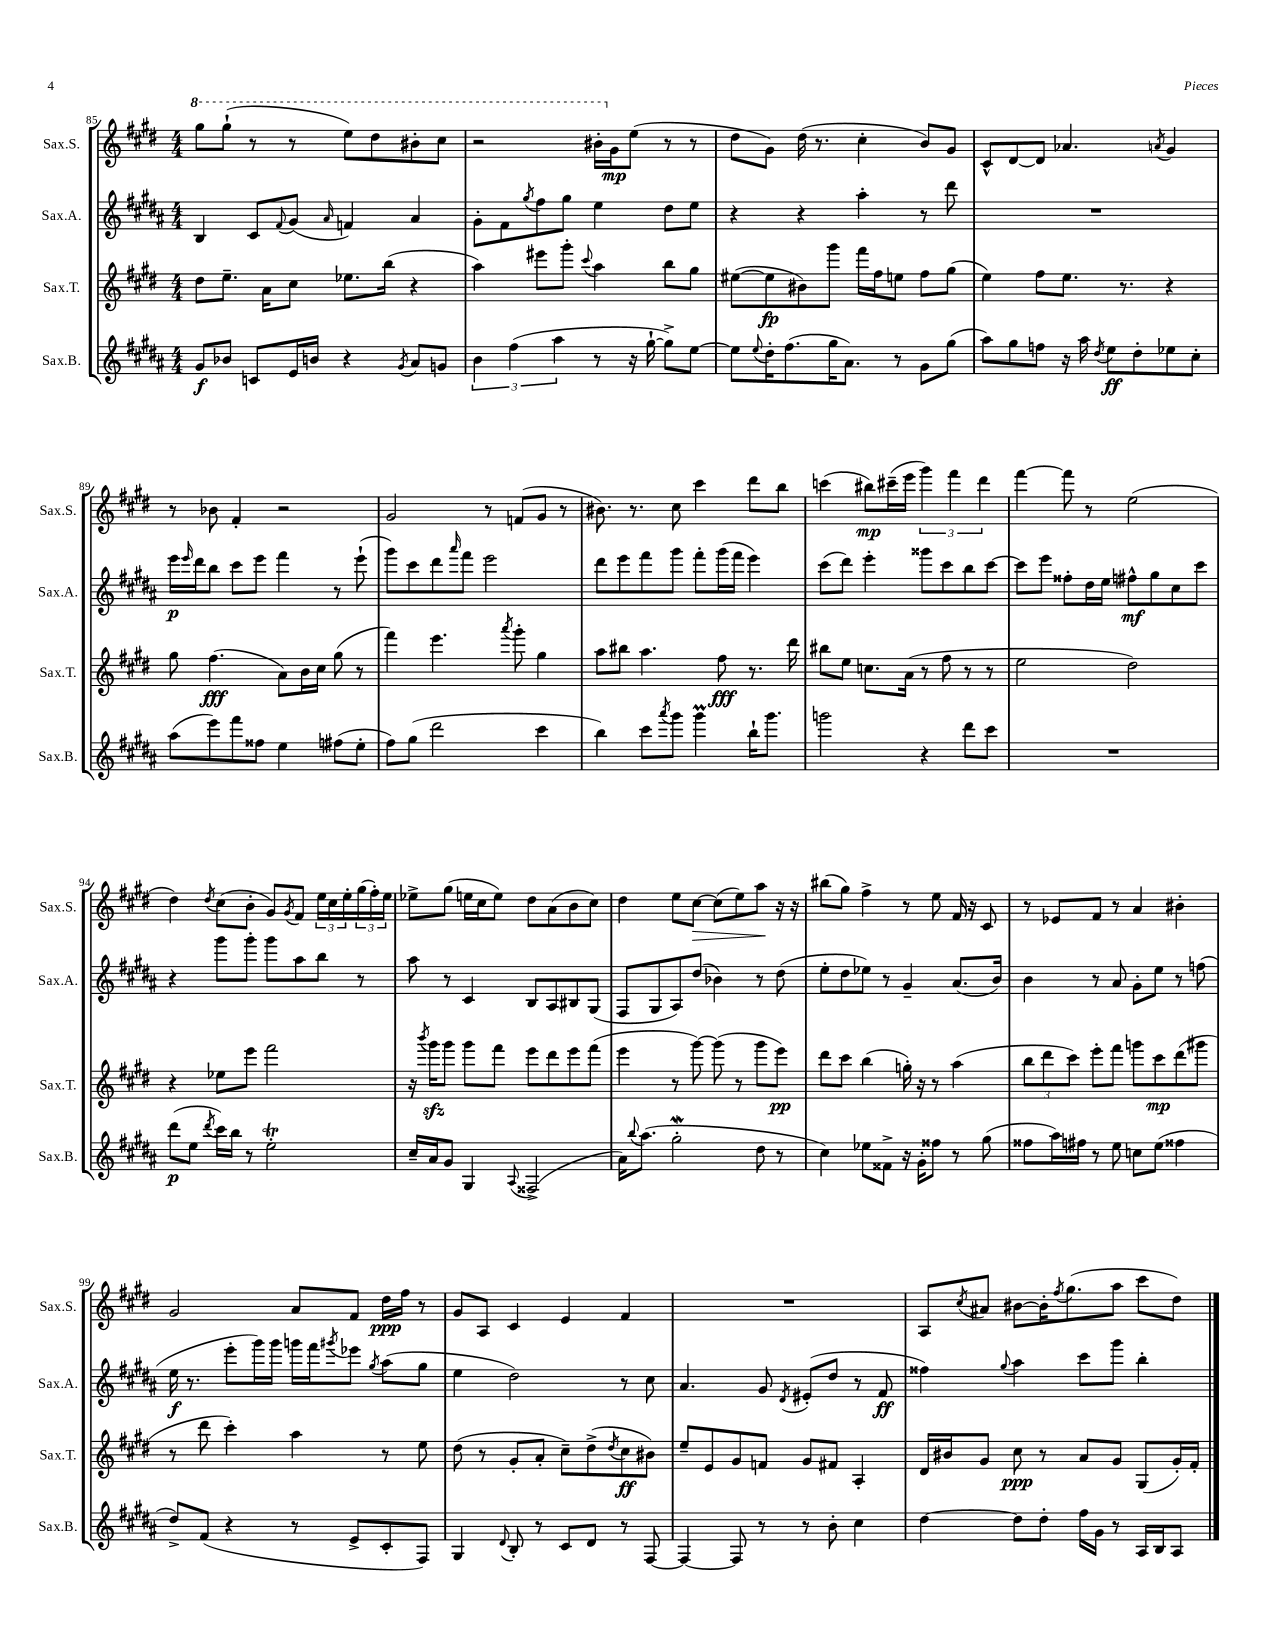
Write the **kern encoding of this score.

**kern	**kern	**kern	**kern
*staff4	*staff3	*staff2	*staff1
*clefG2	*clefG2	*clefG2	*clefG2
*k[f#c#g#d#a#]	*k[f#c#g#d#]	*k[f#c#g#d#a#]	*k[f#c#g#d#]
*M4/4	*M4/4	*M4/4	*M4/4
8g#	8dd#	4B	8ggg#
8b-	8.ee~	.	(8ggg#`
8c	.	8c#	8r
.	16a	.	.
.	.	8qqf#	.
16e	8cc#	(8g#	8r
16b	.	.	.
.	.	16qqa#	.
4r	8.ee-	4f)	8eee)
.	.	.	8ddd#
.	(16bb	.	.
8qg#	.	.	.
8a#	4r	4a#	8bb#'
8g	.	.	8ccc#
=	=	=	=
6b	4aa)	8g#'	2r
.	.	8f#	.
(6ff#	.	.	.
.	.	8qgg#	.
.	8eee#	8ff#	.
6aa#	.	.	.
.	8ggg#'	8gg#	.
.	8qqccc#	.	.
8r	4aa	4ee	16bb#'
.	.	.	16g#
16r	.	.	(8ee
[16gg#`	.	.	.
8gg#^])	8bb	8dd#	8r
[8ee	8gg#	8ee	8r
=	=	=	=
8ee]	([8ee#	4r	8dd#
8qqee	.	.	.
16dd#'	8ee#]	.	8g#)
(8.ff#	.	.	.
.	8b#)	4r	(16dd#
.	.	.	8.r
16gg#	8ggg#	.	.
8.a#)	.	.	.
.	16fff#	4aa#'	4cc#'
.	16ff#	.	.
8r	8ee	.	.
8g#	8ff#	8r	8b)
(8gg#	(8gg#	8ddd#	8g#
=	=	=	=
8aa#)	4ee)	1r	8c#^^
8gg#	.	.	[8d#
8ff	8ff#	.	8d#]
16r	8.ee	.	4.a-
16aa#	.	.	.
8qdd#	.	.	.
8ee	.	.	.
.	8.r	.	.
8dd#'	.	.	.
.	.	.	8qa
8ee-	4r	.	4g#
8cc#'	.	.	.
=	=	=	=
(8aa#	8gg#	16eee	8r
.	.	16qqeee	.
.	.	16ddd#	.
8eee)	(4.ff#	8bb	8b-
8fff#	.	8ccc#	4f#'
8ff##	.	8eee	.
4ee	8a)	4fff#	2r
.	16b	.	.
.	16cc#	.	.
(8ff#	(8gg#	8r	.
8ee'	8r	(8eee`	.
=	=	=	=
8ff#)	4fff#)	8ggg#)	2g#
(8gg#	.	8ccc#	.
2ddd#	4.eee	8ddd#	.
.	.	16qqaaa#	.
.	.	8fff#	.
.	.	2eee	8r
.	8qaaa	.	.
.	8ggg#'	.	(8f
4ccc#	4gg#	.	8g#
.	.	.	8r
=	=	=	=
4bb)	8aa	8ddd#	8.b#)
.	8bb#	8eee	.
.	.	.	8.r
8ccc#	4.aa	8fff#	.
8qaaa#	.	.	.
8ggg#	.	8ggg#	8cc#
4ggg#	.	8fff#'	4ccc#
.	8ff#	(16ggg#	.
.	.	16fff#	.
16bb`	8.r	4eee)	8ddd#
8.ggg#	.	.	.
.	.	.	8bb
.	16ddd#	.	.
=	=	=	=
2ggg	8bb#	(8ccc#	(4ccc
.	8ee	8ddd#)	.
.	8.cc	4eee'	8bb#)
.	.	.	(16ccc#~
.	(16a	.	16eee
4r	8r	8ggg##	6ggg#)
.	8ff#	8ccc#	.
.	.	.	6fff#
8ddd#	8r	8bb	.
.	.	.	6ddd#
8ccc#	8r	[8ccc#	.
=	=	=	=
1r	2ee	8ccc#]	[4fff#
.	.	8eee	.
.	.	8ff##'	8fff#]
.	.	16dd#	8r
.	.	16ee	.
.	2dd#)	8ff#^^	(2ee
.	.	8gg#	.
.	.	8cc#	.
.	.	8ccc#	.
=	=	=	=
(8ddd#	4r	4r	4dd#)
8ee	.	.	.
8qddd#	.	.	8qdd#
16ccc#)	8ee-	8ggg#	(8cc#
16bb	.	.	.
8r	8eee	8ggg#'	8b'
2ee'	2fff#	8ggg#	8g#)
.	.	.	8qg#
.	.	8aa#	8f#
.	.	8bb	24ee
.	.	.	24cc#
.	.	.	24ee'
.	.	8r	(24gg#
.	.	.	24ff#')
.	.	.	24ee
=	=	=	=
16cc#~	16r	8aa#	8ee-^
.	8qbbb	.	.
16a#	16ggg#	.	.
8g#	8ggg#	8r	(8gg#
4G#	8ggg#	4c#	16ee
.	.	.	16cc#
.	8fff#	.	8ee)
8qqA#	.	.	.
(2F##^	8eee	8B	8dd#
.	8ddd#	8A#	(8a
.	8eee	8B#	8b
.	(8fff#	(8G#	8cc#)
=	=	=	=
16a#)	4eee	8F#	4dd#
8qqbb	.	.	.
(8.aa#	.	.	.
.	.	8G#	.
2gg#'	8r	8A#)	8ee
.	[8ggg#)	(8dd#	[8cc#
.	(8ggg#]	4b-)	(8cc#]
.	8r	.	8ee)
8dd#	8ggg#	8r	8aa
8r	8eee)	(8dd#	16r
.	.	.	16r
=	=	=	=
4cc#)	8ddd#	8ee'	(8bb#
.	8ccc#	8dd#	8gg#)
8ee-	(4bb	8ee-)	4ff#^
8f##^	.	8r	.
16r	16gg')	4g#~	8r
16g#'	16r	.	.
8ff##	8r	.	8ee
8r	(4aa	(8.a#	16f#
.	.	.	16r
(8gg#	.	.	8c#
.	.	16b)	.
=	=	=	=
8ff##	12bb	4b	8r
.	12ddd#	.	.
16aa#)	.	.	8e-
.	12ccc#)	.	.
16ff#	.	.	.
8r	8eee'	8r	8f#
8ee	8fff#	8a#	8r
8cc	8ggg	8g#'	4a
(8ee	8ccc#	8ee	.
4ff##	(8ddd#	8r	4b#'
.	8ggg#	(8ff	.
=	=	=	=
8dd#^)	8r	16ee	2g#
.	.	8.r	.
(8f#	8ddd#	.	.
4r	4ccc#')	8eee'	.
.	.	16ggg#)	.
.	.	16ggg#	.
8r	4aa	16ggg	8a
.	.	16fff#	.
.	.	8qggg#	.
8e^	.	8eee-	8f#
.	.	8qgg#	.
8c#'	8r	(8aa#	16dd#
.	.	.	16ff#
8F#)	8ee	8gg#	8r
=	=	=	=
4G#	(8dd#	4ee	8g#
.	8r	.	8A
8qqd#	.	.	.
8B'	8g#'	2dd#)	4c#
8r	8a'	.	.
8c#	8cc#~)	.	4e
8d#	(8dd#^	.	.
.	8qdd#	.	.
8r	8cc#	8r	4f#
[8F#	8b#)	8cc#	.
=	=	=	=
4F#_	8ee~	4.a#	1r
.	8e	.	.
8F#]	8g#	.	.
8r	8f	8g#	.
.	.	8qd#	.
8r	8g#	(8e#'	.
8b'	8f#	8dd#	.
4cc#	4A'	8r	.
.	.	8f#	.
=	=	=	=
[4dd#	16d#	4ff##)	8A
.	16b#	.	.
.	.	.	8qcc#
.	8g#	.	8a#
.	.	8qqgg#	.
8dd#]	8cc#	4aa#	[8b#
8dd#'	8r	.	16b#']
.	.	.	8qff#
.	.	.	(8.gg#
16ff#	8a	8ccc#	.
16g#	.	.	.
8r	8g#	8ggg#	8aa
16A#	(8G#	4bb'	8ccc#
16B	.	.	.
8A#	16g#')	.	8dd#)
.	16f#'	.	.
==	==	==	==
*-	*-	*-	*-
